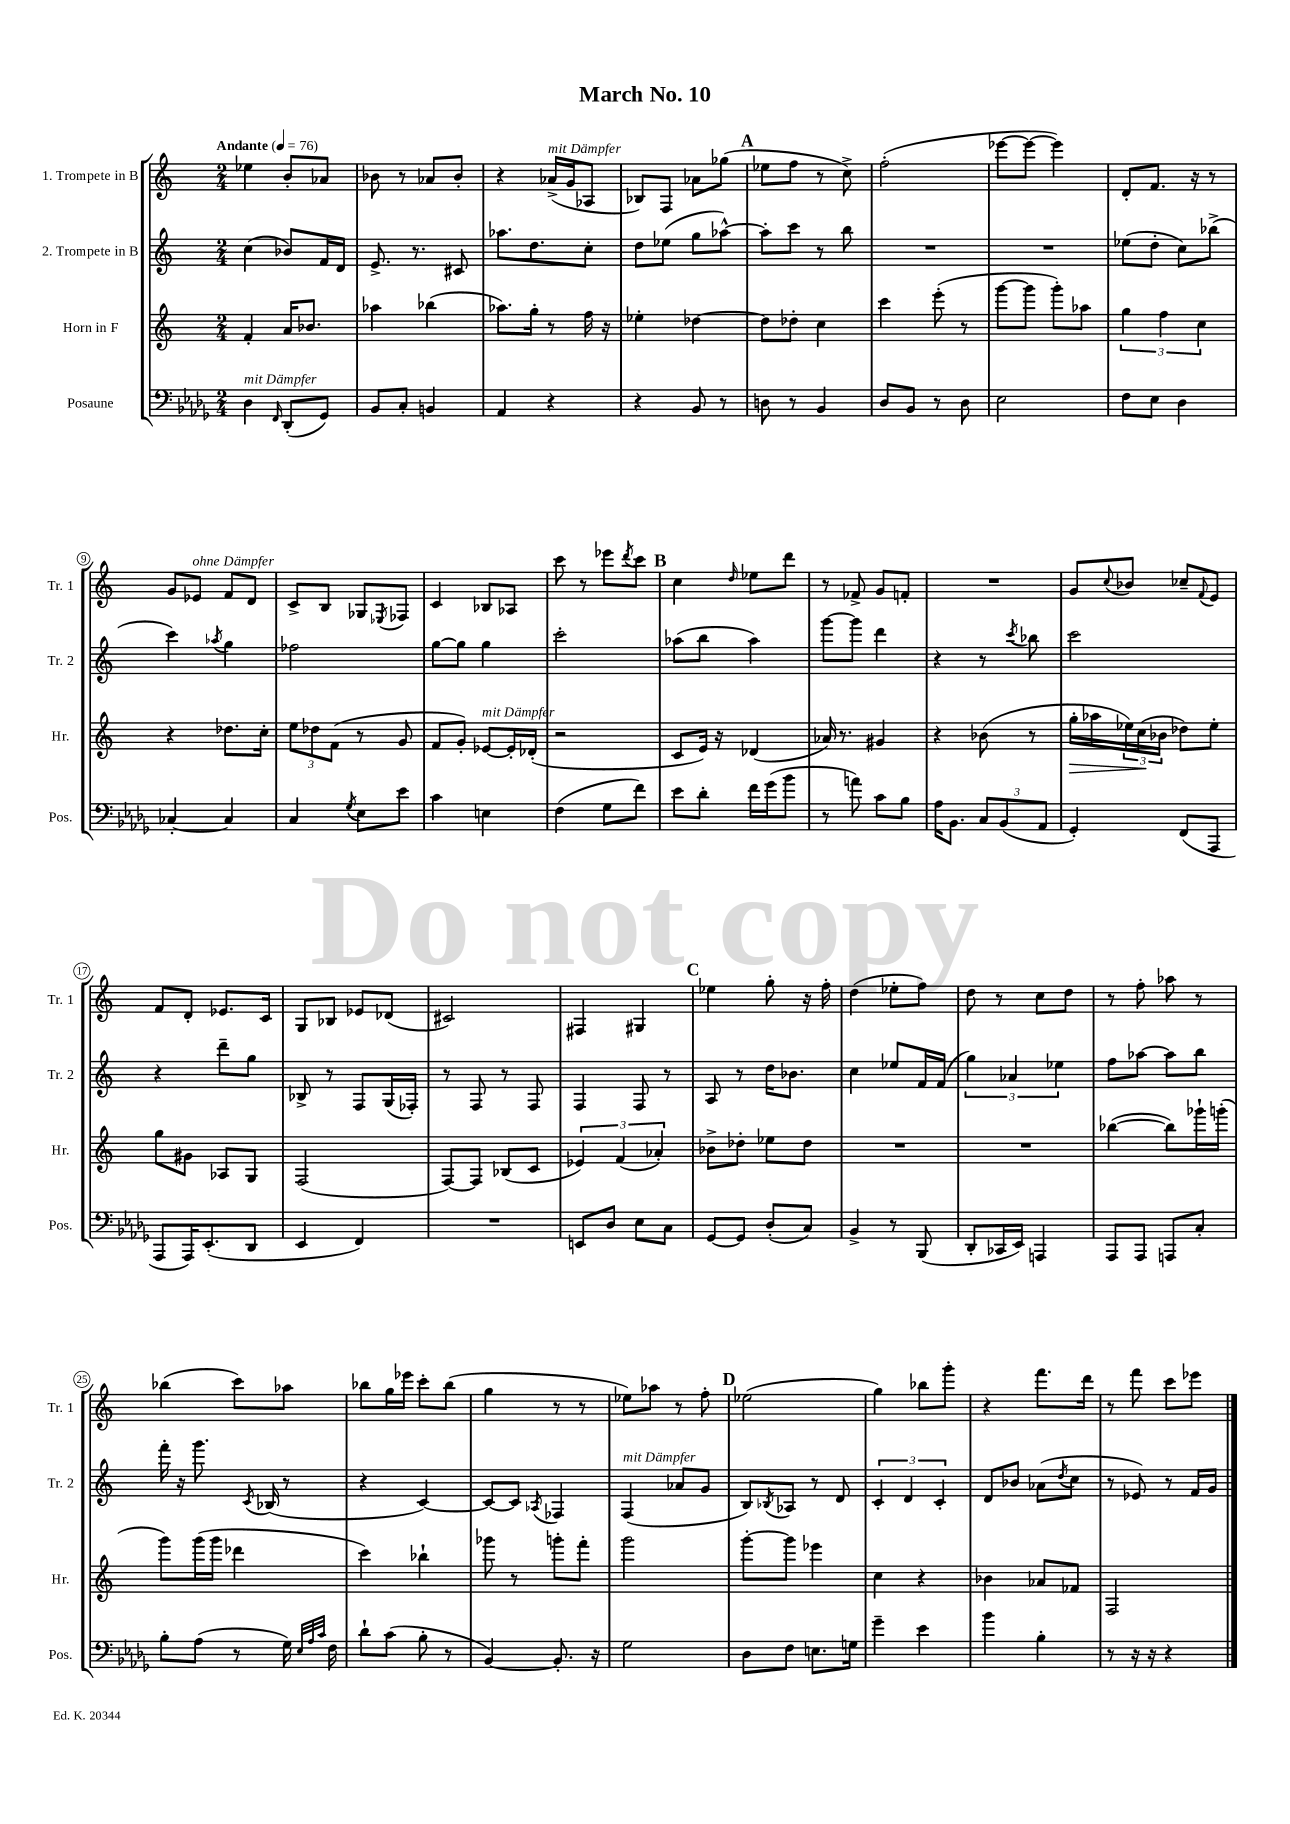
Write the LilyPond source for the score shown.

\header { title = "March No. 10" }
<<
\new StaffGroup <<
\new Staff = "s0" \with { instrumentName = "1. Trompete in B" shortInstrumentName = "Tr. 1" } {
    \clef treble \key c \major \numericTimeSignature \time 2/4 \tempo "Andante" 4 = 76
    ees''4 b'8-. aes'8 |
    bes'8 r8 aes'8 bes'8-. |
    r4 aes'16->^\markup { \italic "mit Dämpfer" }( g'16 aes8 |
    bes8) f8 aes'8 ges''8( |
    \mark \markup { \bold "A" } ees''8 f''8 r8 c''8->) |
    f''2-.( |
    ees'''8~ ees'''8~ ees'''4) |
    d'8-. f'8. r16 r8 |
    g'8 ees'8^\markup { \italic "ohne Dämpfer" } f'8 d'8 |
    c'8-> b8 ges8 \acciaccatura { ees8 } fes8 |
    c'4 bes8 aes8 |
    c'''8 r8 ees'''8 \acciaccatura { d'''8 } c'''8 |
    \mark \markup { \bold "B" } c''4 \grace { d''16 } ees''8 d'''8 |
    r8 fes'8-> g'8 f'8-. |
    R2 |
    g'8 \appoggiatura { c''8 } bes'8 ces''8-- \appoggiatura { f'8 } e'8 |
    f'8 d'8-. ees'8. c'16 |
    g8 bes8 ees'8 des'8( |
    cis'2) |
    fis4 gis4 |
    \mark \markup { \bold "C" } ees''4 g''8-. r16 f''16-. |
    d''4( ees''8-. f''8) |
    d''8 r8 c''8 d''8 |
    r8 f''8-. aes''8 r8 |
    bes''4( c'''8) aes''8 |
    bes''8 g''16 ees'''16 c'''8-. bes''8( |
    g''4 r8 r8 |
    ees''8) aes''8 r8 f''8-. |
    \mark \markup { \bold "D" } ees''2( |
    g''4) bes''8 g'''8-. |
    r4 f'''8. d'''16 |
    r8 f'''8 c'''8 ees'''8 \bar "|." |
}
\new Staff = "s1" \with { instrumentName = "2. Trompete in B" shortInstrumentName = "Tr. 2" } {
    \clef treble \key c \major \numericTimeSignature \time 2/4
    c''4( bes'8) f'16 d'16 |
    e'8.-> r8. cis'8 |
    aes''8. d''8. c''8-. |
    d''8 ees''8( g''8 aes''8~-^) |
    \mark \markup { \bold "A" } aes''8-. c'''8 r8 b''8 |
    R2 |
    R2 |
    ees''8( d''8-. c''8) bes''8->( |
    c'''4) \acciaccatura { aes''8 } g''4 |
    fes''2 |
    g''8~ g''8 g''4 |
    c'''2-. |
    \mark \markup { \bold "B" } aes''8( b''8 aes''4) |
    g'''8~ g'''8 d'''4 |
    r4 r8 \acciaccatura { c'''8 } bes''8 |
    c'''2 |
    r4 d'''8-- g''8 |
    bes8-> r8 f8 g16( fes16-.) |
    r8 f8 r8 f8 |
    f4 f8 r8 |
    \mark \markup { \bold "C" } a8 r8 d''16 bes'8. |
    c''4 ees''8 f'16 f'16( |
    \tuplet 3/2 { g''4) aes'4 ees''4 } |
    f''8 aes''8~ aes''8 b''8 |
    f'''16-. r16 g'''8. \acciaccatura { c'8 } bes16( r8 |
    r4 c'4~) |
    c'8~ c'8 \acciaccatura { aes8 } fes4 |
    f4^\markup { \italic "mit Dämpfer" }( aes'8 g'8 |
    \mark \markup { \bold "D" } b8) \acciaccatura { bes8 } aes8 r8 d'8 |
    \tuplet 3/2 { c'4-. d'4 c'4-. } |
    d'8 bes'8 aes'8( \acciaccatura { d''8 } c''8 |
    r8 ees'8) r8 f'16 g'16 \bar "|." |
}
\new Staff = "s2" \with { instrumentName = "Horn in F" shortInstrumentName = "Hr." } {
    \clef treble \key c \major \numericTimeSignature \time 2/4
    f'4-. a'16 bes'8. |
    aes''4 bes''4( |
    aes''8.) g''16-. r8 f''16 r16 |
    ees''4-. des''4~ |
    \mark \markup { \bold "A" } des''8 des''8-. c''4 |
    c'''4 e'''8-.( r8 |
    g'''8~ g'''8 g'''8-.) aes''8 |
    \tuplet 3/2 { g''4 f''4 c''4 } |
    r4 des''8. c''16-. |
    \tuplet 3/2 { e''8 des''8 f'8( } r8 g'8 |
    f'8 g'8-.) ees'8~^\markup { \italic "mit Dämpfer" } ees'16-. des'16-.( |
    r2 |
    \mark \markup { \bold "B" } c'8 e'16) r16 des'4( |
    aes'16) r8. gis'4 |
    r4 bes'8( r8 |
    g''16-.\> aes''16 \tuplet 3/2 { ees''16) c''16\!( bes'16 } des''8) ees''8-. |
    g''8 gis'8 aes8 g8 |
    f2( |
    f8~) f8 bes8( c'8 |
    \tuplet 3/2 { ees'4) f'4( aes'4-.) } |
    \mark \markup { \bold "C" } bes'8-> des''8-. ees''8 des''8 |
    R2 |
    R2 |
    bes''4~( bes''8) ges'''16-! g'''16-.( |
    g'''8) g'''16( g'''16 des'''4 |
    c'''4) bes''4-! |
    ges'''8 r8 g'''8-. f'''8-. |
    g'''2 |
    \mark \markup { \bold "D" } g'''8~-. g'''8 ees'''4 |
    c''4 r4 |
    bes'4 aes'8 fes'8 |
    f2 \bar "|." |
}
\new Staff = "s3" \with { instrumentName = "Posaune" shortInstrumentName = "Pos." } {
    \clef bass \key des \major \numericTimeSignature \time 2/4
    des4^\markup { \italic "mit Dämpfer" } \grace { f,16 } des,8-.( ges,8) |
    bes,8 c8-. b,4 |
    aes,4 r4 |
    r4 bes,8 r8 |
    \mark \markup { \bold "A" } d8 r8 bes,4 |
    des8 bes,8 r8 des8 |
    ees2 |
    f8 ees8 des4 |
    ces4~-. ces4 |
    c4 \acciaccatura { ges8 } ees8 ees'8 |
    c'4 e4 |
    f4( ges8 f'8) |
    \mark \markup { \bold "B" } ees'8 des'8-. f'16 ges'16( bes'8 |
    r8 a'8) c'8 bes8 |
    aes16 bes,8. \tuplet 3/2 { c8 bes,8( aes,8 } |
    ges,4-.) f,8( aes,,8 |
    aes,,8 aes,,16) ees,8.-.( des,8 |
    ees,4 f,4) |
    R2 |
    e,8 des8 ees8 c8 |
    \mark \markup { \bold "C" } ges,8~ ges,8 des8-.( c8) |
    bes,4-> r8 bes,,8( |
    des,8-. ces,16 ees,16) a,,4 |
    aes,,8 aes,,8 a,,8 c8-. |
    bes8-. aes8( r8 ges16) \grace { ees32 aes32 c'32 } f16 |
    des'8-! c'8( bes8-. r8 |
    bes,4~) bes,8.-. r16 |
    ges2 |
    \mark \markup { \bold "D" } des8 f8 e8. g16 |
    ges'4-- ees'4 |
    bes'4 bes4-. |
    r8 r16 r16 r4 \bar "|." |
}
>>
>>
\layout { \context { \Score \override BarNumber.stencil = #(make-stencil-circler 0.1 0.3 ly:text-interface::print) } }
